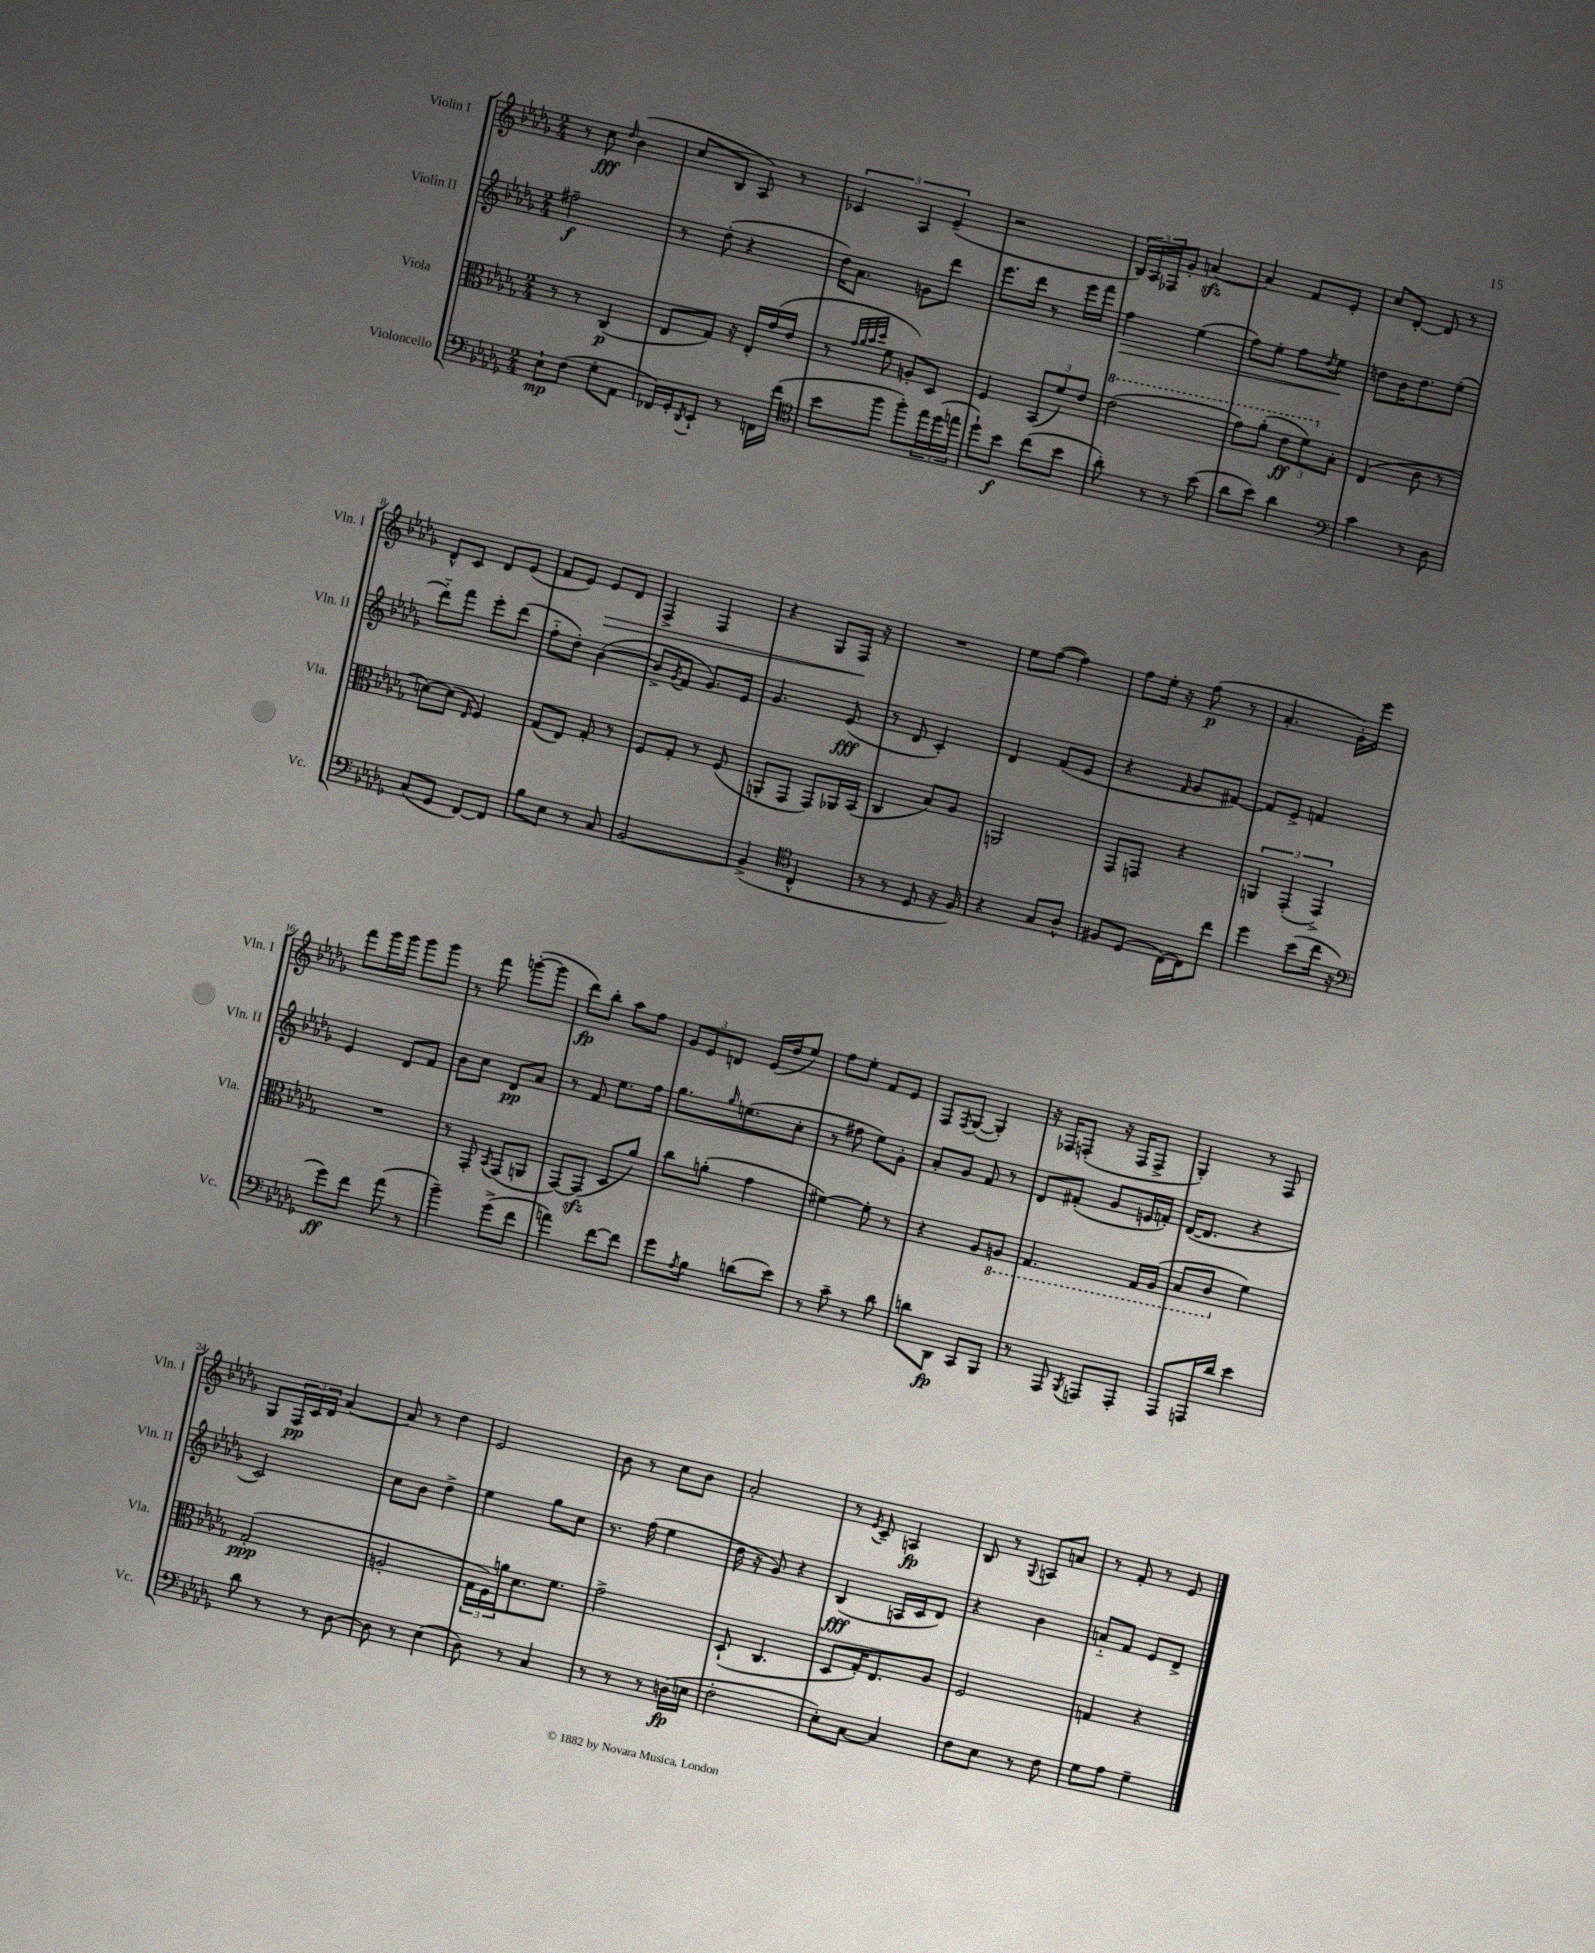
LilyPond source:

<<
\new StaffGroup <<
\new Staff = "s0" \with { instrumentName = "Violin I" shortInstrumentName = "Vln. I" } {
    \clef treble \key des \major \numericTimeSignature \time 2/4
    r8 c''8\fff \grace { des''16 } bes'4( |
    c''8 bes8 aes8) r8 |
    \tuplet 3/2 { ces'4 aes4 ees'4--( } |
    r2 |
    \tuplet 3/2 { bes16) aes16 fes16 } ges'8-. a'4~\sfz |
    a'4 f'8 ees'8-. |
    c''8 des'8~-. des'8 r8 |
    des'8-^ c'8 des'8 ees'8( |
    f'8 ees'8) ees'8\> des'8 |
    f4-> f4 |
    r4 ges8 f16\! r16 |
    R2 |
    ees''8 f''8~( f''4) |
    f''8 ees''16-. r16 f''8\p( r8 |
    aes'4.-. ges'16-.) ees'''16 |
    f'''8 ges'''16 ges'''16 ges'''8 ges'''8 |
    r8 f'''8 g'''8~-.( g'''8 |
    des'''8\fp) bes''8-. aes''8 f''8 |
    \tuplet 3/2 { ges'8 ees'8 d'8 } ees'16( des''16 ees''8) |
    f''8 ees''8-. f'8 ees'8 |
    f8 \acciaccatura { f8 } ges8~( ges4-.) |
    r16 fes16 f8-.( r16 f16 f8-> |
    ges4-.) r8 f8 |
    ges8 \tuplet 3/2 { f16\pp c'16 des'16 } aes'4~ |
    aes'8 r8 des''4 |
    ees'2 |
    bes'8 r8 c''8 bes'8 |
    aes'2-. |
    r8 \acciaccatura { ees'8 } c'8-- a4\fp |
    bes8 r8 \appoggiatura { ges8 } a8 a'8 |
    r8 f'8-. r8 ees'8 \bar "|." |
}
\new Staff = "s1" \with { instrumentName = "Violin II" shortInstrumentName = "Vln. II" } {
    \clef treble \key des \major \numericTimeSignature \time 2/4
    fis''2--\f |
    r8 des''8-.( r4 |
    des''16) aes'8. g'8 des'''8 |
    ees'''8. des'''16 r8 ees'''16 f'''16 |
    f''4\> ees''4( |
    f''8) ees''8-. f''8 \acciaccatura { des''8 } ees''8\! |
    d''8 bes'16 d''8. ees''8-.( |
    des'''8-_) f'''8 ees'''8-. des'''8( |
    f''8-_ des''8-.) bes'4~( |
    bes'8-> \acciaccatura { ges'8 } f'8 ges'8.) ees'16 |
    ges'4. ees'8\fff( |
    r8 des'8 c'4-.) |
    des'4 f'8( ees'8 |
    r4 \grace { f'16 } ges'8 fis'8~) |
    fis'8 ees'8-> f'4 |
    ees'4 des'8 f'8 |
    bes'8 c''8 des'8\pp aes'8 |
    r8 f'8 ees''8. f''16 |
    ges''8. \grace { ges''16 } e''8.( c''8-. |
    r8 fis''8 ees''8) ges'8-. |
    aes'8-. ges'8 f'8 r8 |
    des'8 fis'8-.( ges'8 e'16 f'16-.) |
    des'16~( des'8. r4 |
    c'2) |
    c''8 bes'8 des''4-> |
    ees''4 ges''8 c''8 |
    r8. f''16( ees''4 |
    des''16 r16 ges'8) r4 |
    bes4\fff( a16 c'16 des'8) |
    r4 bes'4 |
    a'8-_ f'8 ees'8 des'8-> \bar "|." |
}
\new Staff = "s2" \with { instrumentName = "Viola" shortInstrumentName = "Vla." } {
    \clef alto \key des \major \numericTimeSignature \time 2/4
    r8 r8 c4\p( |
    ees8 ges8) r16 ees16-. ges'16( ees'16 |
    r8 \grace { ges'32 aes'32 bes'32 des''32 } f'8 a8-.) des8 |
    f4 \tuplet 3/2 { bes,8( f'8) ees'8 } |
    \ottava #1 ees''2( |
    ges''8) aes''8-.( \tuplet 3/2 { ees''8\ff f''8) \ottava #0 bes8-. } |
    ees4( c'8 r8 |
    d'8~) d'8( \grace { ees16 } f4) |
    ges8( ees8) ges8-. r8 |
    f8 ges8-. r8 f8( |
    a,8-. ges,8 ges,8) aes,16 bes,16( |
    c4 bes8) aes8 |
    a,2 |
    ges,8 g,8 r4 |
    \tuplet 3/2 { a,4 ges,4-.( ges,4->) } |
    R2 |
    r8 ges,8-. \acciaccatura { bes,8 } ges,8( a,8 |
    ges,8~) ges,8\sfz( des8 aes'8) |
    c''8 a'8-.( ges'4 |
    fis'4~) fis'8-. r8 |
    r4 aes8 \ottava #-1 a,8 |
    ges,4. ges,16 aes,16( |
    bes,8 c8 \ottava #0 f'4) |
    ges2-.\ppp( |
    a2-. |
    \tuplet 3/2 { ges16 f16) a'16 } des'8. f'8. |
    ges'2-> |
    des8-!( c4. |
    des8 ges16-.) ees8. aes8 |
    f2 |
    g4 r4 \bar "|." |
}
\new Staff = "s3" \with { instrumentName = "Violoncello" shortInstrumentName = "Vc." } {
    \clef bass \key des \major \numericTimeSignature \time 2/4
    ees8-!\mp f8( ges8-. aes,8 |
    fes,16) ges,16-. \acciaccatura { des,8 } ees,8-! r8 f,16 f'16( |
    \clef tenor bes'8 f''8 f''8-.) \tuplet 3/2 { ees''16 des''16( e''16 } |
    des''8-!) bes'8\f c''8( bes'8 |
    aes'8-.) r8 r8 bes'8( |
    aes'8 bes'8) aes'4 |
    \clef bass c'4 r8 des8 |
    c8( ges,8 f,8~) f,8 |
    bes8 ees8 r8 c8 |
    bes,2~ |
    bes,4->( \clef tenor c4-^ |
    r8 r8 des8 r16 f16) |
    r4 ges8 aes8-^ |
    fis8 des8( c16~) c16 c''8 |
    des''4 bes'8( c''16 r16 |
    \clef bass ges'8\ff) f'8 aes'8( r8 |
    bes'4--) ges'8->( f'8 |
    a'4) f'8~ f'8 |
    ges'8 \acciaccatura { aes8 } bes8 d'8( ees'8) |
    r8 c'8-- r8 des'8 |
    d'8 des,8\fp c,8 bes,,8 |
    r8 aes,,8 \acciaccatura { bes,,8 } a,,8 a,,8-. |
    aes,,8 a,,16 des'16 ees'4 |
    des'8 r8 r8 des8~ |
    des8 r8 ees4( |
    des8) r8 c4 |
    r8 r8 r8 d16\fp( e16 |
    f2-. |
    ees8-.) c8~ c4 |
    f8 ees8 r8 f8 |
    ges8 aes8 ges4-- \bar "|." |
}
>>
>>
